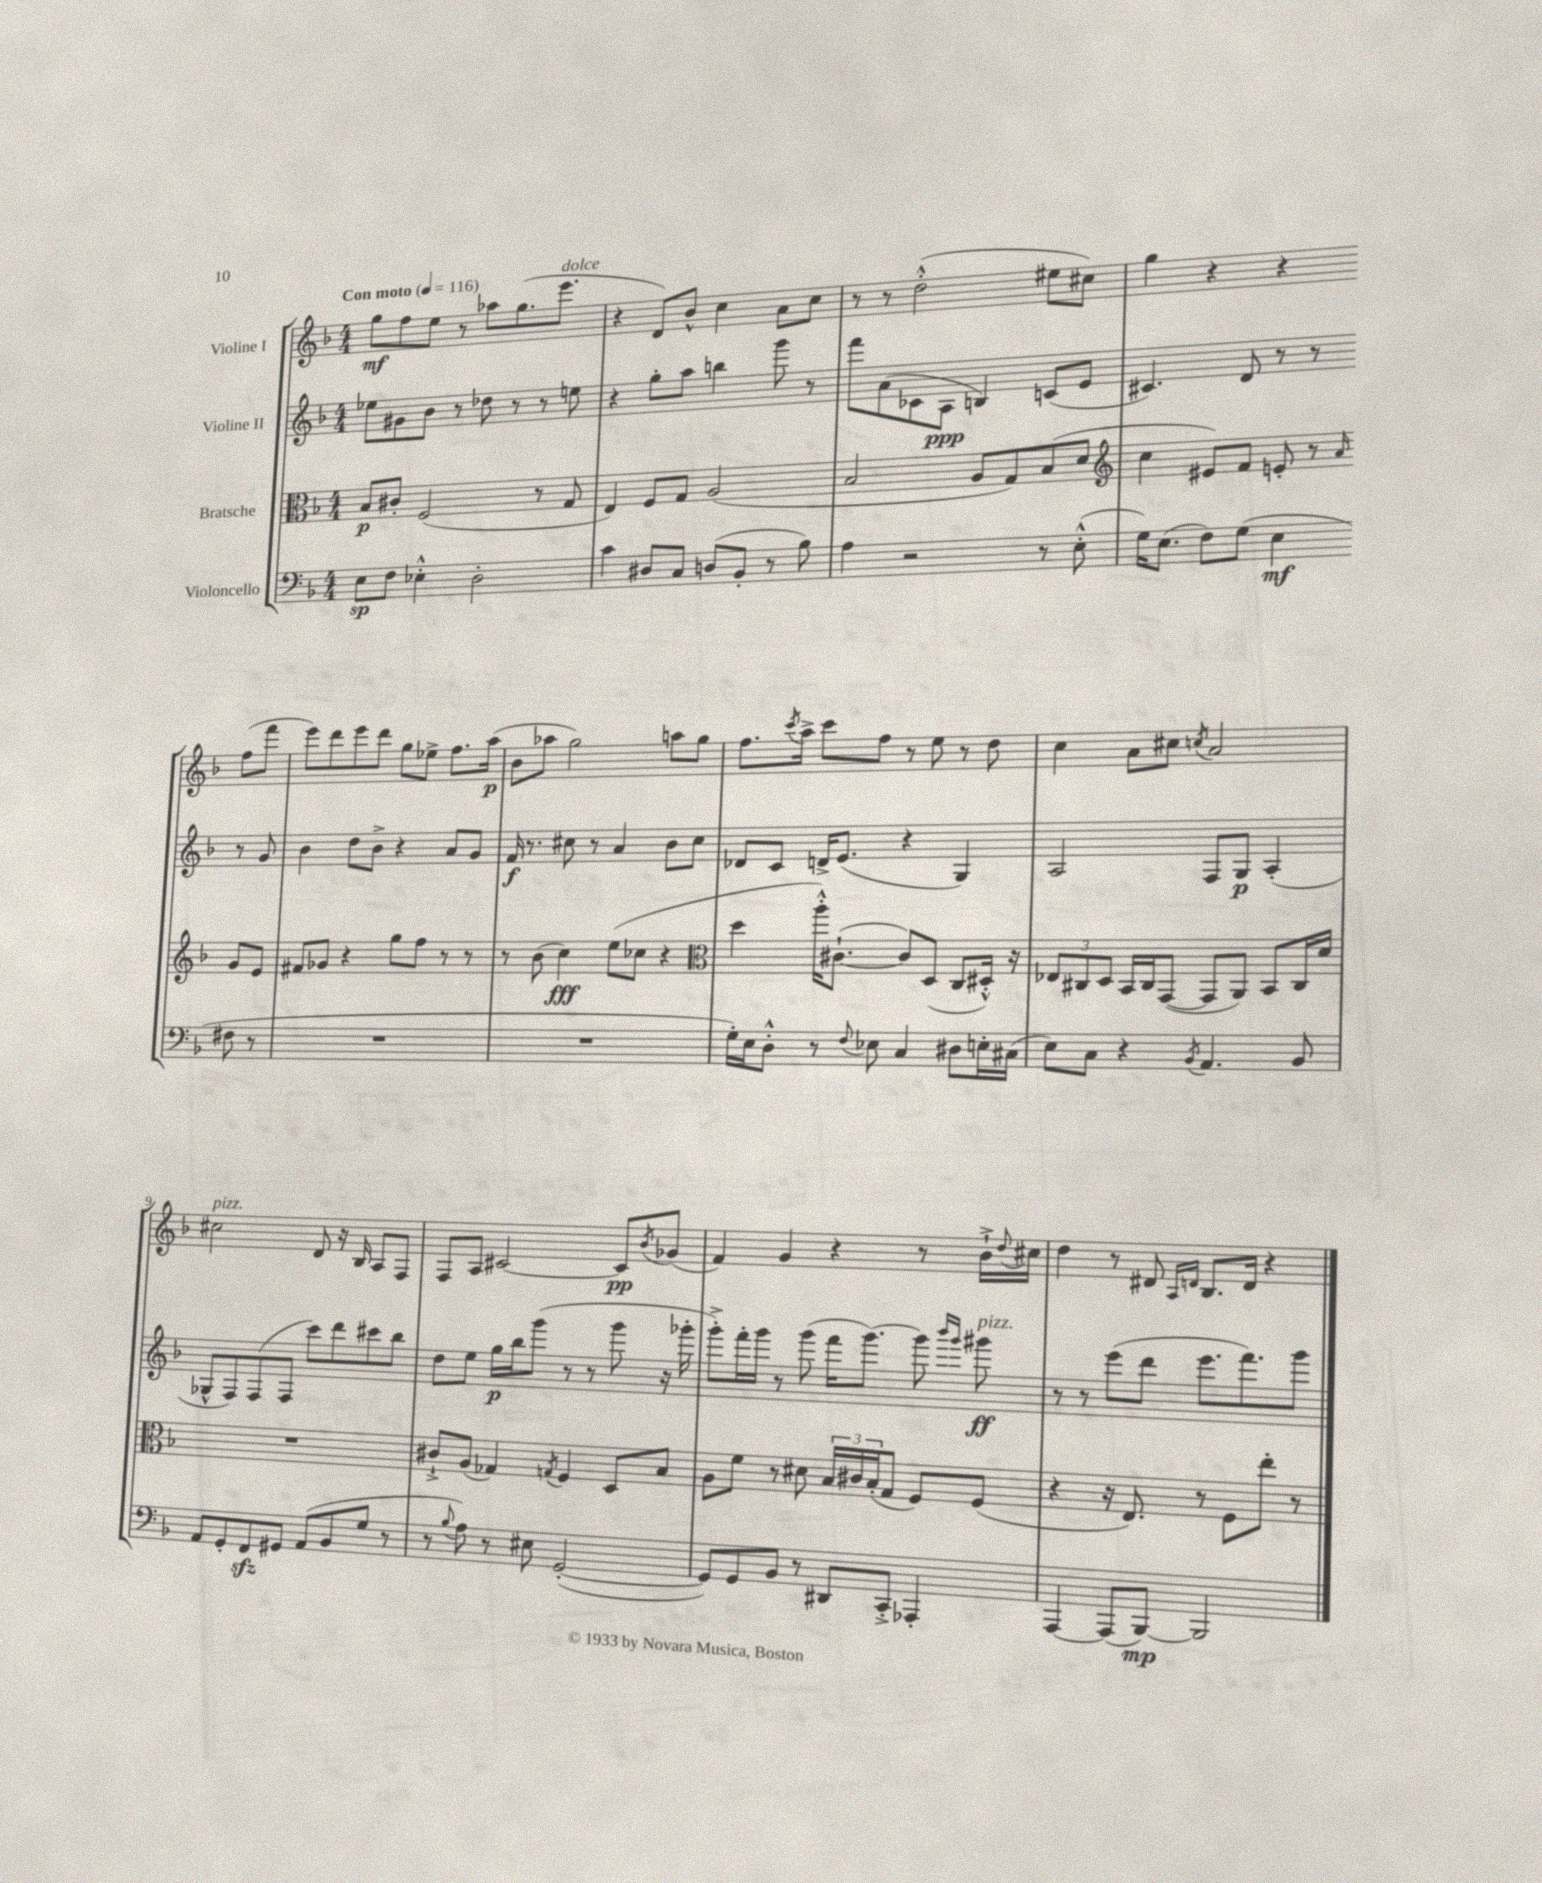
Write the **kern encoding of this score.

**kern	**dynam	**kern	**dynam	**kern	**dynam	**kern	**dynam
*part4	*part4	*part3	*part3	*part2	*part2	*part1	*part1
*staff4	*staff4	*staff3	*staff3	*staff2	*staff2	*staff1	*staff1
*I"Violoncello	*	*I"Bratsche	*	*I"Violine II	*	*I"Violine I	*
*clefF4	*	*clefC3	*	*clefG2	*	*clefG2	*
*k[b-]	*	*k[b-]	*	*k[b-]	*	*k[b-]	*
*M4/4	*	*M4/4	*	*M4/4	*	*M4/4	*
*MM116	*	*MM116	*	*MM116	*	*MM116	*
=1	=1	=1	=1	=1	=1	=1	=1
!	!	!	!	!	!	!LO:TX:a:B:t=Con moto	!
8E\L	sp	8B-/L	p	8ee-X\L	.	8gg\L	mf
8F\J	.	8c#X'/J	.	8g#X\	.	8ff\	.
4E-X'^^\	.	(2F/	.	8b-\J	.	8ee\J	.
.	.	.	.	8r	.	8r	.
2D'\	.	.	.	8dd-X\	.	8aa-X\L	.
.	.	.	.	8r	.	(8.gg\	.
.	.	8r	.	8r	.	.	.
!	!	!	!	!	!	!LO:TX:a:i:t=dolce	!
.	.	.	.	.	.	8.eee\J	.
.	.	8G/	.	8een\	.	.	.
=2	=2	=2	=2	=2	=2	=2	=2
4c\	.	4E/)	.	4r	.	4r	.
8D#X/L	.	8F/L	.	8gg'\L	.	8d/L)	.
8C/J	.	8G/J	.	8aa\J	.	8b-^^/J	.
(8Dn/L	.	(2A/	.	4bbn\	.	4cc\	.
8BB-'/J	.	.	.	.	.	.	.
8r	.	.	.	8ggg\	.	8a\L	.
8B-\)	.	.	.	8r	.	8cc\J	.
=3	=3	=3	=3	=3	=3	=3	=3
4A\	.	2B-/	.	8fff\L	.	8r	.
.	.	.	.	(8a\	.	8r	.
2r	.	.	.	8c-X\	.	(2dd'^^\	.
.	.	.	.	8A\J	ppp	.	.
.	.	8A/L	.	4Bn/)	.	.	.
.	.	8G/)	.	.	.	.	.
8r	.	(8B-/	.	(8cn/L	.	8ee#X\L	.
(8E'^^\	.	8d/J	.	8e/J	.	8cc#X\J)	.
=4	=4	=4	=4	=4	=4	=4	=4
*	*	*clefG2	*	*	*	*	*
16G\KL)	.	4cc\	.	4.c#X/)	.	4gg\	.
(8.E\J	.	.	.	.	.	.	.
8F\L)	.	8e#X/L)	.	.	.	4r	.
(8G\J	.	8f/J	.	8d/	.	.	.
4E\	mf	8en'/	.	8r	.	4r	.
.	.	8r	.	8r	.	.	.
.	.	16qqa/	.	.	.	.	.
8F#X\	.	8g/L	.	8r	.	(8ff\L	.
8r	.	8e/J	.	8g/	.	8fff\J	.
!!LO:LB:g=z
=5	=5	=5	=5	=5	=5	=5	=5
1r	.	8f#X/L	.	4b-\	.	8eee\L)	.
.	.	8g-X/J	.	.	.	8ddd\	.
.	.	4r	.	8dd\L	.	8eee\	.
.	.	.	.	8b-^\J	.	8ddd\J	.
.	.	8gg\L	.	4r	.	8gg\L	.
.	.	8ff\J	.	.	.	8ee-X^\J	.
.	.	8r	.	8a/L	.	8.ff\L	.
.	.	8r	.	8g/J	.	.	.
.	.	.	.	.	.	(16aa\Jk	p
=6	=6	=6	=6	=6	=6	=6	=6
1r	.	8r	.	16f/	f	8b-\L	.
.	.	.	.	8.r	.	.	.
.	.	(8b-\	.	.	.	8aa-X\J	.
.	.	4cc\)	fff	8cc#X\	.	2gg\)	.
.	.	.	.	8r	.	.	.
.	.	(8ee\L	.	4a/	.	.	.
.	.	8cc-X\J	.	.	.	.	.
.	.	4r	.	8b-\L	.	8aan\L	.
.	.	.	.	8cc#\J	.	8gg\J	.
=7	=7	=7	=7	=7	=7	=7	=7
*	*	*clefC3	*	*	*	*	*
16G'\LL)	.	4dd\	.	8d-X/L	.	8.ff\L	.
16E\J	.	.	.	.	.	.	.
8D'^^\J	.	.	.	8c/J	.	.	.
.	.	.	.	.	.	8qccc/	.
.	.	.	.	.	.	16aa^\Jk	.
8r	.	16aa'^^\KL)	.	16dn^/KL	.	8ccc\L	.
.	.	([8.c#X`\J	.	(8.e/J	.	.	.
8qqF/	.	.	.	.	.	.	.
8E-X\	.	.	.	.	.	8ff\J	.
4C/	.	8c#/L])	.	4r	.	8r	.
.	.	(8D/J	.	.	.	8ee\	.
8D#X\L	.	8C/L	.	4G/)	.	8r	.
16En'\L	.	16D#X'^^/Jk)	.	.	.	8dd\	.
(16C#X\JJ	.	16r	.	.	.	.	.
=8	=8	=8	=8	=8	=8	=8	=8
8E\L)	.	12E-X/L	.	2A/	.	4cc\	.
.	.	12C#X/	.	.	.	.	.
8C\J	.	.	.	.	.	.	.
.	.	12D/J	.	.	.	.	.
4r	.	16BB-/LL	.	.	.	8a\L	.
.	.	16C#/J	.	.	.	.	.
.	.	([8GG/J	.	.	.	8cc#X\J	.
8qBB-/	.	.	.	.	.	8qccn/	.
4.AA/	.	8GG/L]	.	8F/L	.	2a/	.
.	.	8AA/J)	.	8G/J	p	.	.
.	.	8BB-/L	.	(4A'/	.	.	.
8BB-/	.	16C#/L	.	.	.	.	.
.	.	16d/JJ	.	.	.	.	.
!!LO:LB:g=z
=9	=9	=9	=9	=9	=9	=9	=9
!	!	!	!	!	!	!LO:TX:a:i:t=pizz.	!
8AA/L	.	1r	.	8G-X^^/L	.	2cc#X\	.
8GG'/	.	.	.	8F/)	.	.	.
8FFzz/	.	.	.	(8F/	.	.	.
8GG#X/J	.	.	.	8F/J	.	.	.
(8AA/L	.	.	.	8ccc\L)	.	8d/	.
8BB-/	.	.	.	8ddd\	.	16r	.
.	.	.	.	.	.	16B-/	.
8G/J	.	.	.	8ccc#X\	.	8A/L	.
8r	.	.	.	8bb-\J	.	8F/J	.
=10	=10	=10	=10	=10	=10	=10	=10
8r	.	8c#X`^/L	.	8dd\L	.	8F/L	.
8qqB-/	.	.	.	.	.	.	.
8A\)	.	(8A/J	.	8ee\J	.	8A/J	.
8r	.	4G-X/)	.	16gg\LL	p	[2c#X/	.
.	.	.	.	16bb-\J	.	.	.
8E#X\	.	.	.	(8ggg\J	.	.	.
.	.	8qGn/	.	.	.	.	.
([2GG'/	.	4F/	.	8r	.	.	.
.	.	.	.	8r	.	.	.
.	.	8D/L	.	8ggg\	.	8c#/L]	pp
.	.	.	.	.	.	8qb-/	.
.	.	8B-/J	.	16r	.	(8g-X/J	.
.	.	.	.	16ggg-X'\	.	.	.
=11	=11	=11	=11	=11	=11	=11	=11
8GG/L])	.	8A\L	.	8ggg'^\L)	.	4f/)	.
8GG/	.	8f\J	.	16fff'\L	.	.	.
.	.	.	.	16ggg\JJ	.	.	.
8BB-/J	.	8r	.	8r	.	4g/	.
8r	.	8d#X\	.	(8ggg\	.	.	.
8DD#X/L	.	24B-/LL	.	16fff\KL	.	4r	.
.	.	24c#X/	.	.	.	.	.
.	.	.	.	[8.ggg\J)	.	.	.
.	.	(24B-'/J	.	.	.	.	.
8CC'^/J	.	8G/J	.	.	.	.	.
4AAA-X'/	.	8F/L)	.	8ggg\]	.	8r	.
.	.	.	.	16qqbbb-/LL	.	.	.
.	.	.	.	16qqggg/JJ	.	.	.
!	!	!	!	!LO:TX:a:i:t=pizz.	!	!	!
.	.	(8F/J	.	8ggg#X\	ff	16b-`^\LL	.
.	.	.	.	.	.	8qqdd/	.
.	.	.	.	.	.	16cc#X\JJ	.
=12	=12	=12	=12	=12	=12	=12	=12
[4AAA/	.	4r	.	8r	.	4dd\	.
.	.	.	.	8r	.	.	.
(8AAA/L]	.	16r	.	(8eee\L	.	8r	.
.	.	8.E/)	.	.	.	.	.
[8BBB-/J)	mp	.	.	8ddd\J	.	8d#X/	.
.	.	.	.	.	.	16qqA/LL	.
.	.	.	.	.	.	16qqdn/JJ	.
2BBB-/]	.	8r	.	8.eee\L	.	8.B-/L	.
.	.	8F\L	.	.	.	.	.
.	.	.	.	8.fff\)	.	16d/Jk	.
.	.	8ee'\J	.	.	.	4r	.
.	.	8r	.	8ggg\J	.	.	.
==	==	==	==	==	==	==	==
*-	*-	*-	*-	*-	*-	*-	*-
